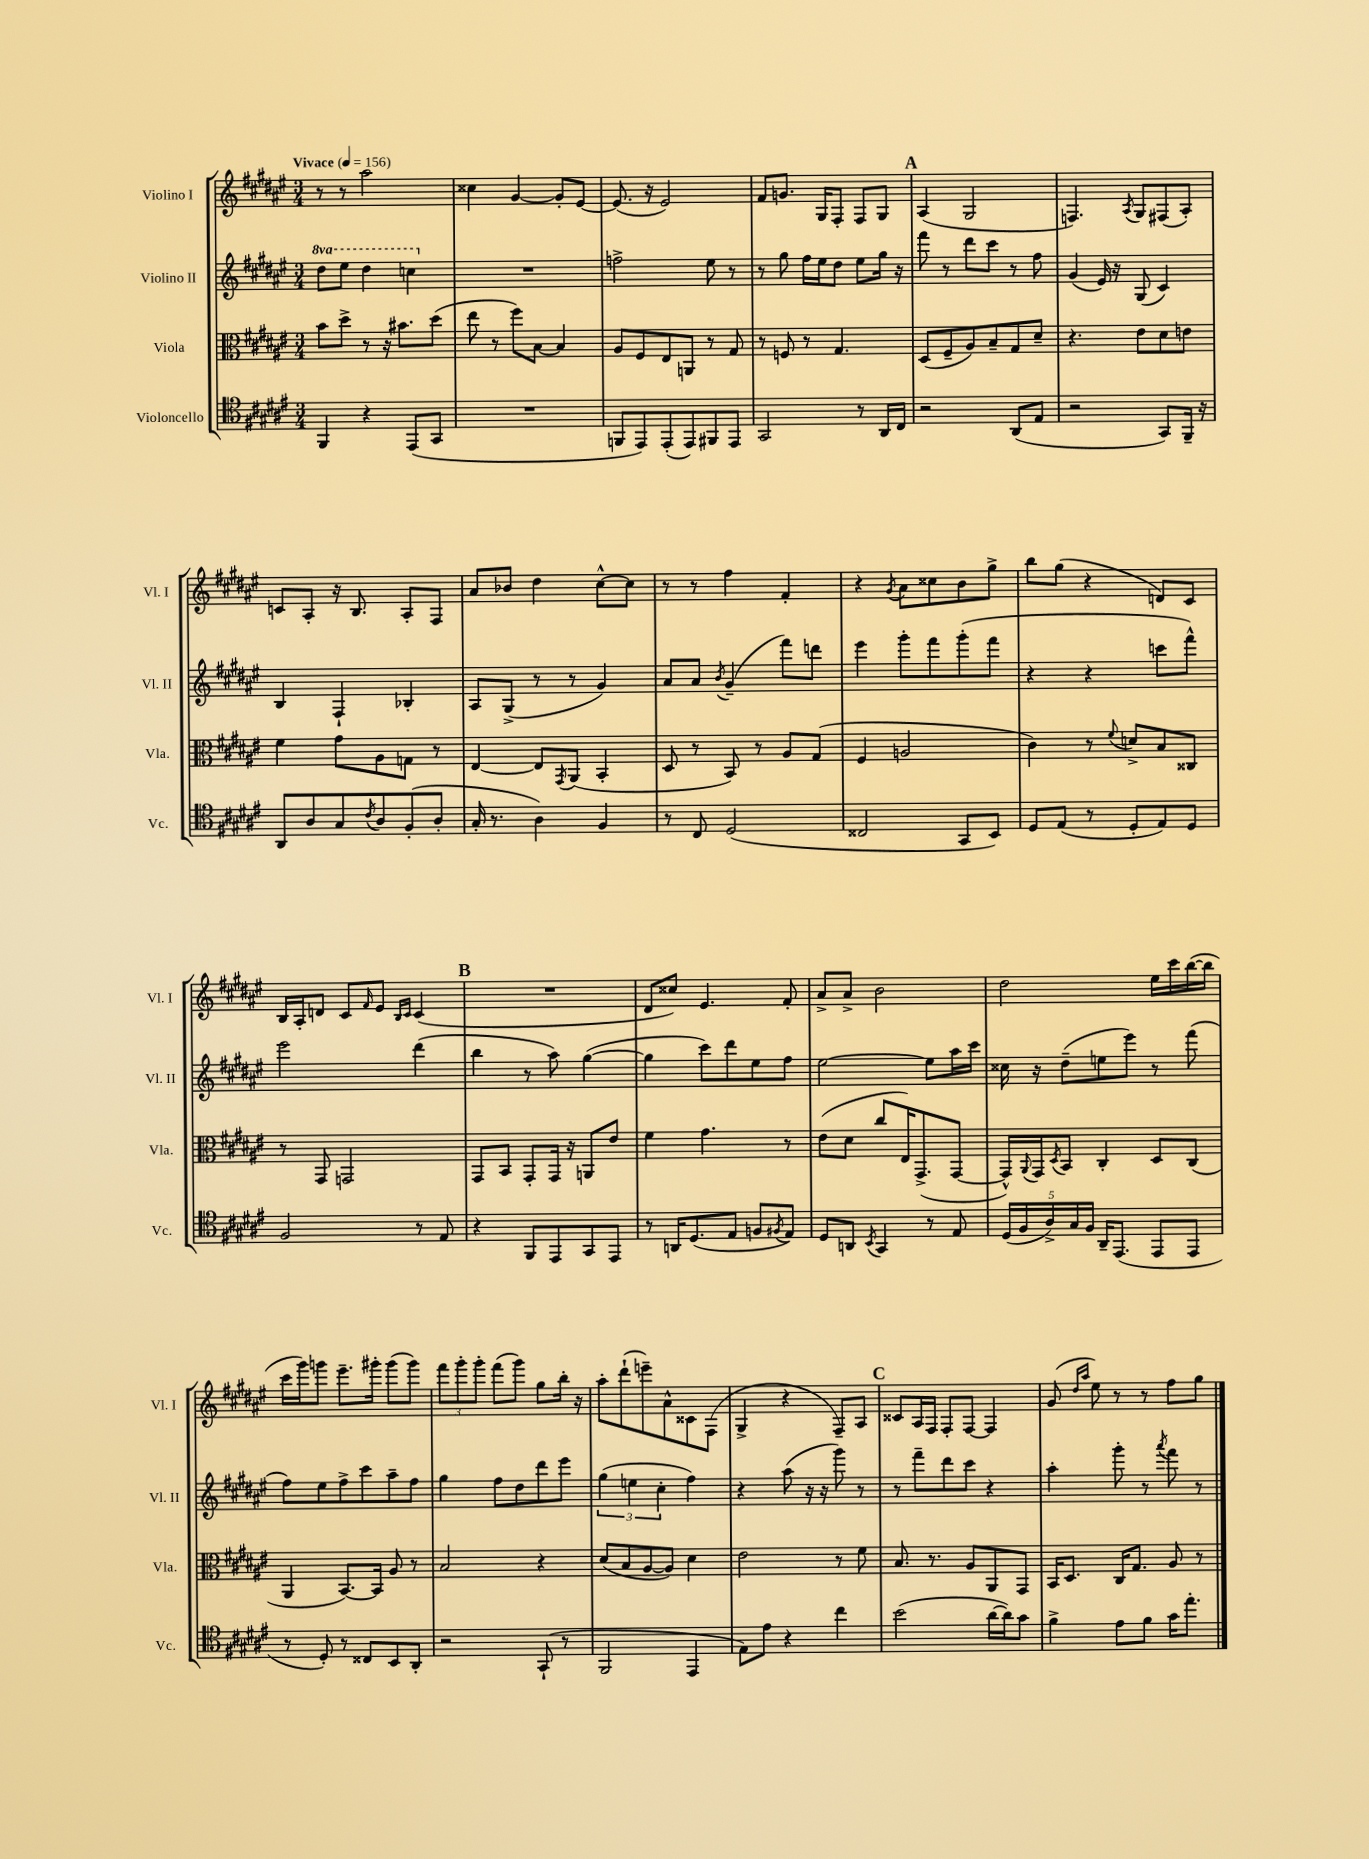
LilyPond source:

<<
\new StaffGroup <<
\new Staff = "s0" \with { instrumentName = "Violino I" shortInstrumentName = "Vl. I" } {
    \clef treble \key fis \major \numericTimeSignature \time 3/4 \tempo "Vivace" 4 = 156
    r8 r8 ais''2 |
    cisis''4 gis'4~ gis'8-. eis'8~ |
    eis'8.( r16 eis'2) |
    fis'8 g'8. gis16 fis8-. fis8 gis8 |
    \mark \markup { \bold "A" } ais4( gis2 |
    f4.) \acciaccatura { ais8 } gis8 fis8( ais8-.) |
    c'8 ais8-. r16 b8. ais8-. fis8 |
    ais'8 bes'8 dis''4 cis''8~-^ cis''8 |
    r8 r8 fis''4 fis'4-. |
    r4 \acciaccatura { gis'8 } ais'8 cisis''8 b'8 gis''8-> |
    b''8 gis''8( r4 d'8) cis'8 |
    b16 ais16-. d'8 cis'8 \grace { fis'16 } eis'8 \grace { b16 cis'16 } cis'4( |
    \mark \markup { \bold "B" } R2. |
    dis'8 cisis''8) eis'4. fis'8-. |
    ais'8-> ais'8-> b'2 |
    dis''2 eis''16 cis'''16 b''16~( b''16 |
    cis'''16 gis'''16) g'''8 eis'''8.-- gis'''16-. gis'''8( gis'''8) |
    \tuplet 3/2 { fis'''8 gis'''8-. gis'''8-. } fis'''8( gis'''8) gis''8 b''16-. r16 |
    ais''8-. dis'''8-!( e'''8--) ais'8-^ cisis'8 fis8( |
    gis4-> r4 fis8--) ais8 |
    \mark \markup { \bold "C" } cisis'8 ais16 fis16 fis8-. fis8~ fis4 |
    gis'8( \grace { dis''16 ais''16 } eis''8) r8 r8 fis''8 gis''8 \bar "|." |
}
\new Staff = "s1" \with { instrumentName = "Violino II" shortInstrumentName = "Vl. II" } {
    \clef treble \key fis \major \numericTimeSignature \time 3/4 \set Staff.ottavationMarkups = #ottavation-simple-ordinals
    \ottava #1 dis'''8 eis'''8 dis'''4 c'''4 \ottava #0 |
    R2. |
    f''2-> eis''8 r8 |
    r8 gis''8 fis''16 eis''16 dis''8 eis''8 gis''16 r16 |
    \mark \markup { \bold "A" } fis'''8 r8 dis'''8 cis'''8 r8 fis''8 |
    gis'4( eis'16) r16 gis8( cis'4) |
    b4 fis4-! bes4-. |
    ais8 gis8->( r8 r8 gis'4) |
    ais'8 ais'8 \acciaccatura { b'8 } gis'4--( fis'''8) d'''8 |
    eis'''4 gis'''8-. fis'''8 gis'''8-.( fis'''8 |
    r4 r4 c'''8 fis'''8-^) |
    eis'''2 dis'''4( |
    \mark \markup { \bold "B" } b''4 r8 ais''8) gis''4~( |
    gis''4 cis'''8) dis'''8 eis''8 fis''8 |
    eis''2~ eis''8 ais''16 cis'''16 |
    cisis''16 r16 dis''8--( e''8 eis'''8) r8 fis'''8( |
    fis''8) eis''8 fis''8-> cis'''8 ais''8-- fis''8 |
    gis''4 fis''8 dis''8 dis'''8 eis'''8 |
    \tuplet 3/2 { gis''4( e''4 cis''4-. } fis''4) |
    r4 ais''8( r16 r16 gis'''8) r8 |
    \mark \markup { \bold "C" } r8 fis'''8-- dis'''8 cis'''8 r4 |
    ais''4-. gis'''8-. r8 \acciaccatura { ais'''8 } fis'''8 r8 \bar "|." |
}
\new Staff = "s2" \with { instrumentName = "Viola" shortInstrumentName = "Vla." } {
    \clef alto \key fis \major \numericTimeSignature \time 3/4
    b'8 dis''8-> r8 r16 bis'8. dis''8( |
    eis''8 r8 fis''8) b8~ b4 |
    ais8 fis8 eis8 a,8 r8 gis8 |
    r8 f8 r8 gis4. |
    \mark \markup { \bold "A" } dis8( fis8-- ais8) b8-- gis8 dis'8-- |
    r4. eis'8 dis'8 e'8 |
    fis'4 gis'8 ais8 g8 r8 |
    eis4~ eis8 \acciaccatura { gis,8 } ais,8( b,4-. |
    dis8 r8 b,8) r8 ais8 gis8( |
    fis4 a2 |
    cis'4) r8 \appoggiatura { fis'8 } d'8-> b8 cisis8 |
    r8 gis,8 g,2 |
    \mark \markup { \bold "B" } gis,8 b,8 gis,8-. gis,16 r16 a,8 eis'8 |
    fis'4 gis'4. r8 |
    eis'8( dis'8 cis''8 eis16) gis,8.->( gis,8~ |
    gis,16-^) \appoggiatura { ais,8 } gis,16 \acciaccatura { dis8 } b,8 cis4-. dis8 cis8( |
    ais,4 b,8.~) b,16 ais8 r8 |
    b2 r4 |
    dis'8( b8 ais8~ ais8) dis'4 |
    eis'2 r8 fis'8 |
    \mark \markup { \bold "C" } b8. r8. ais8 ais,8 gis,8 |
    b,16 dis8. cis16 gis8. ais8 r8 \bar "|." |
}
\new Staff = "s3" \with { instrumentName = "Violoncello" shortInstrumentName = "Vc." } {
    \clef tenor \key fis \major \numericTimeSignature \time 3/4
    fis,4 r4 eis,8( gis,8 |
    R2. |
    f,8 eis,8) eis,8-.( eis,8) fis,8 eis,8 |
    gis,2 r8 ais,16 cis16 |
    \mark \markup { \bold "A" } r2 ais,8( eis8 |
    r2 gis,8) fis,16-- r16 |
    ais,8 ais8 gis8 \acciaccatura { cis'8 } ais8 fis8-.( ais8-. |
    gis16-. r8. ais4) fis4 |
    r8 cis8 dis2( |
    cisis2 gis,8 b,8) |
    dis8 eis8( r8 dis8-. eis8) dis8 |
    fis2 r8 eis8 |
    \mark \markup { \bold "B" } r4 fis,8 eis,8 gis,8 eis,8 |
    r8 a,16 dis8.( eis8 f8 \acciaccatura { fis8 } eis8) |
    dis8 a,8 \acciaccatura { b,8 } gis,4 r8 eis8 |
    \tuplet 5/4 { dis16( fis16 ais16->) gis16 fis16 } ais,16-- eis,8.( eis,8 eis,8 |
    r8 dis8-.) r8 cisis8 b,8 ais,8-. |
    r2 gis,8-!( r8 |
    fis,2 eis,4 |
    eis8) eis'8 r4 cis''4 |
    \mark \markup { \bold "C" } b'2( ais'16~ ais'16) gis'8 |
    fis'4-> eis'8 fis'8 gis'16 eis''8.-. \bar "|." |
}
>>
>>
\layout { \context { \Score \remove "Bar_number_engraver" } }
